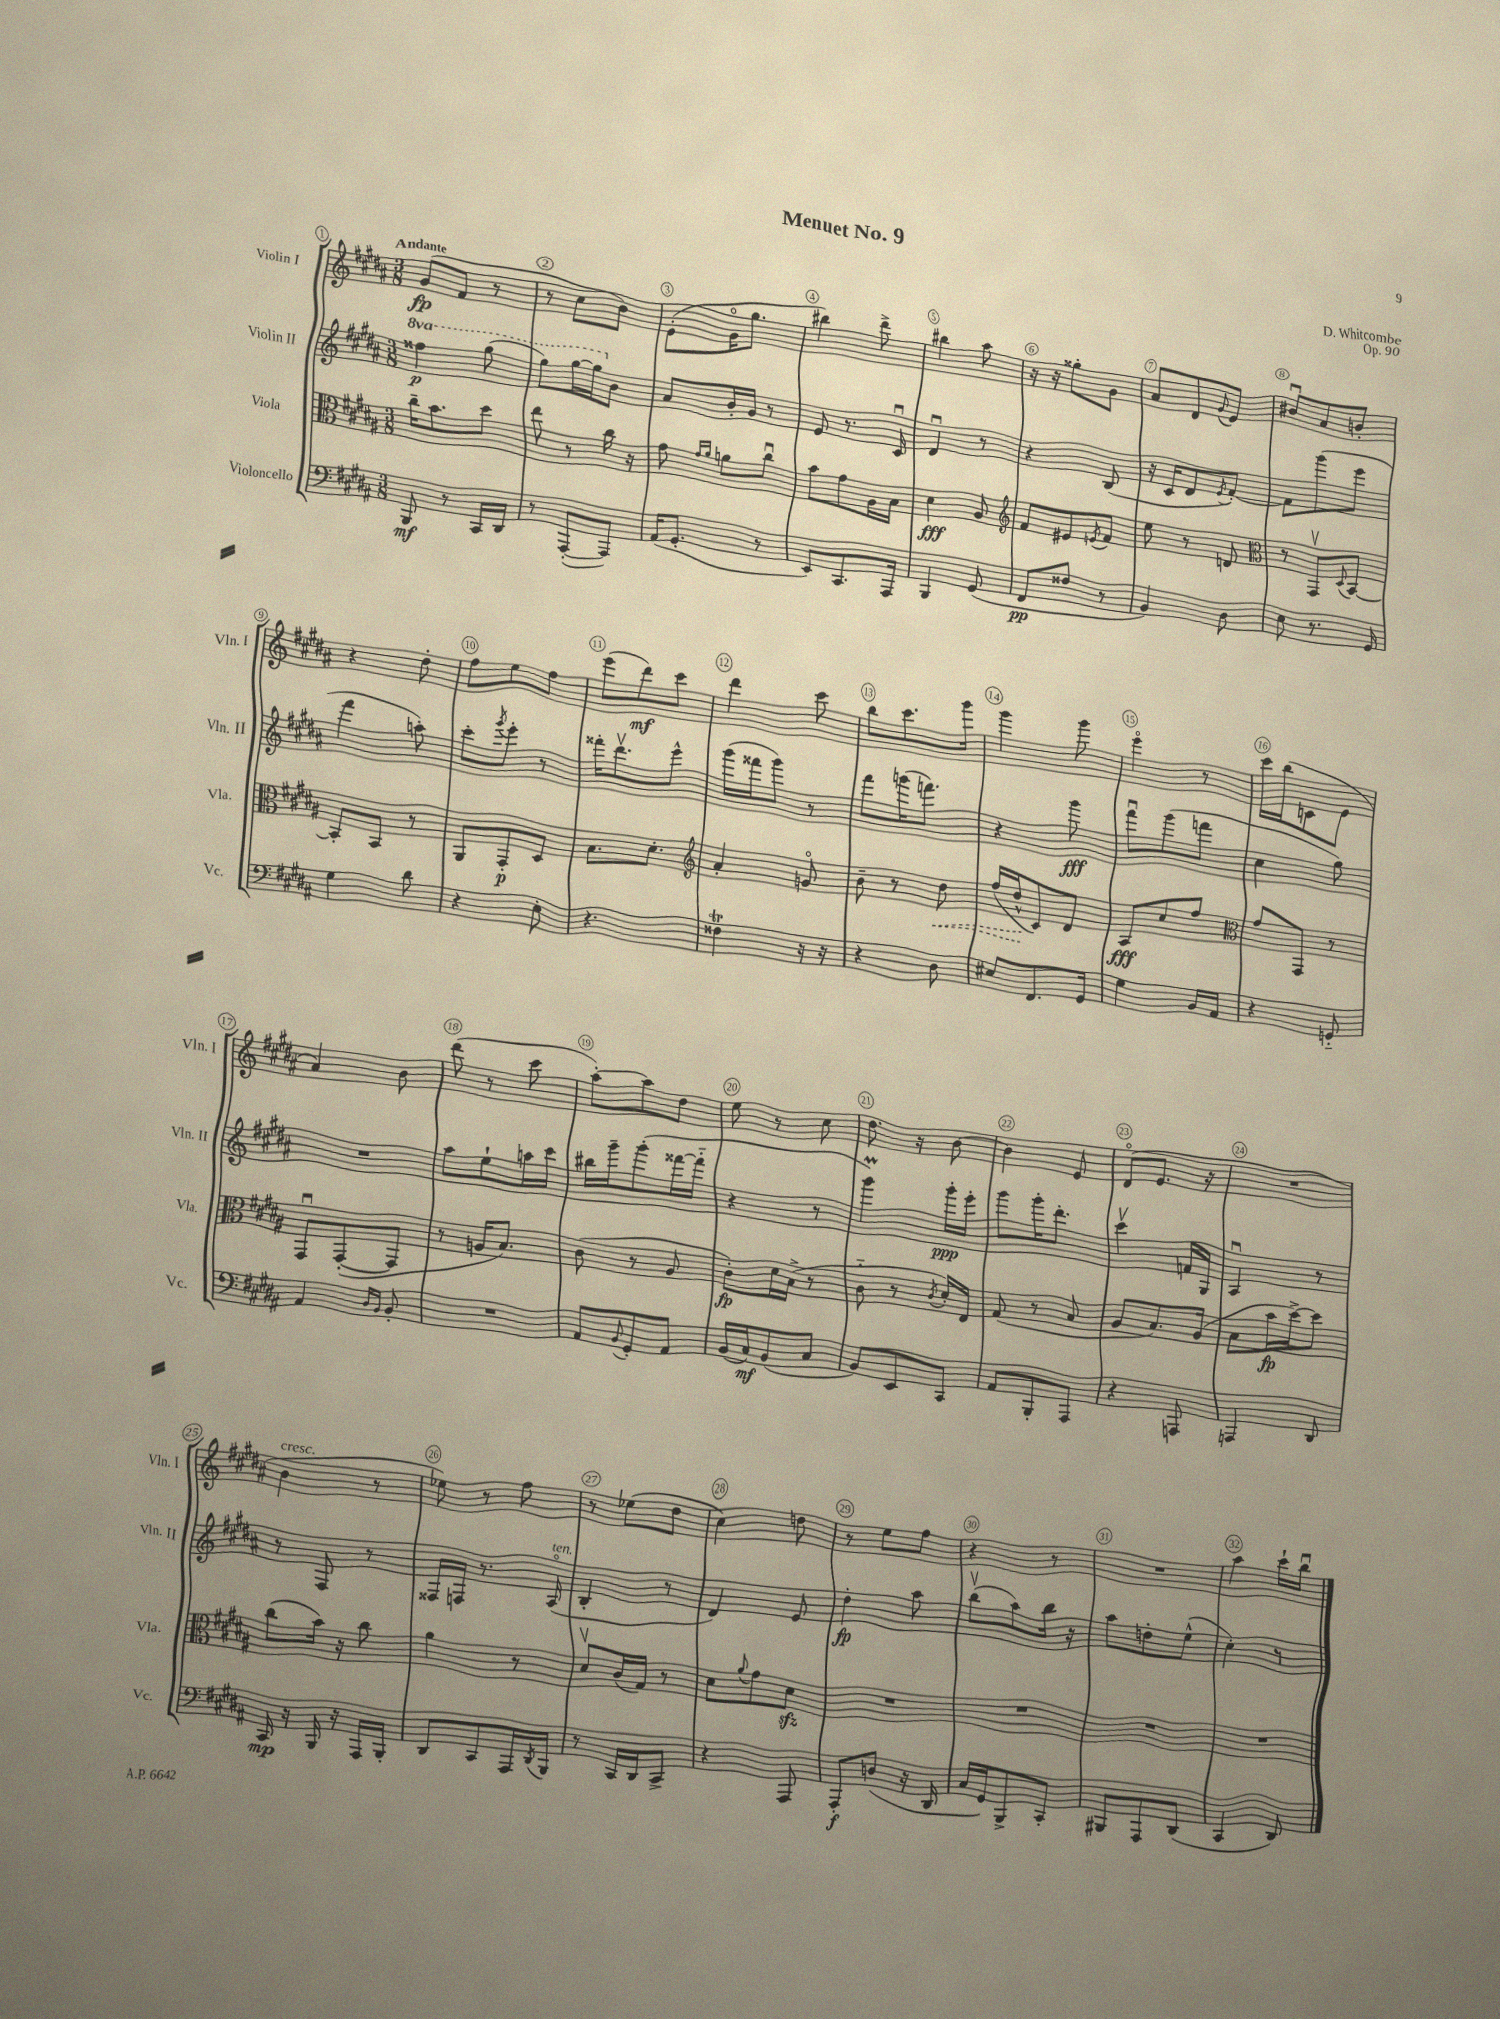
\header { title = "Menuet No. 9" composer = "D. Whitcombe" opus = "Op. 90" }
<<
\new StaffGroup <<
\new Staff = "s0" \with { instrumentName = "Violin I" shortInstrumentName = "Vln. I" } {
    \clef treble \key b \major \numericTimeSignature \time 3/8 \tempo "Andante"
    gis'8\fp( fis'8 r8 |
    r8 cis''8 b'8) |
    e'8-.( gis'16\flageolet gis''8. |
    bis''4) dis'''8-> |
    bis''4 ais''8 |
    r16 r16 gisis''8-. gis'8 |
    ais'8 dis'8 \appoggiatura { gis'8 } e'8 |
    bis'8\downbow ais'8 b'8-. |
    r4 dis''8-. |
    fis''8 e''8 fis''8 |
    e'''8( dis'''8\mf) cis'''8 |
    dis'''4 cis'''8 |
    b''8 cis'''8. gis'''16 |
    gis'''4 gis'''8 |
    e'''4\flageolet r8 |
    cis'''16 b''16( c'8 e'8 |
    ais'4) b'8 |
    dis'''8( r8 cis'''8 |
    ais''8~-.) ais''8 dis''8 |
    e''8 r8 cis''8 |
    dis''8. r16 b'8~ |
    b'4 e'8 |
    dis'8\flageolet( e'8. r16 |
    R4. |
    b'4^\markup { \italic "cresc." } r8 |
    ees''8) r8 fis''8 |
    r8 ees''8( dis''8 |
    cis''4) d''8 |
    r8 e''8 fis''8 |
    r4 r8 |
    R4. |
    ais''4 cis'''16-! b''16\downbow \bar "|." |
}
\new Staff = "s1" \with { instrumentName = "Violin II" shortInstrumentName = "Vln. II" } {
    \clef treble \key b \major \numericTimeSignature \time 3/8 \set Staff.ottavationMarkups = #ottavation-simple-ordinals
    \ottava #1 fisis'''4\p gis'''8( |
    gis'''8) gis'''16~ gis'''16 \ottava #0 b'8 |
    ais'8 b'16-. gis'16 r8 |
    e'8 r8. cis'16\downbow |
    dis'4\downbow r8 |
    r4 b8( |
    r16 cis'16 dis'8 \acciaccatura { e'8 } fis'8~-.) |
    fis'8 gis'''8( e'''8 |
    fis'''4 a''8-.) |
    cis'''8-. \acciaccatura { gis'''8 } e'''8-. r8 |
    fisis'''16-. dis'''8.\upbow e'''8-^ |
    gis'''16( fisis'''16 gis'''8) r8 |
    fis'''8 g'''16( f'''8.) |
    r4 gis'''8\fff |
    fis'''8\downbow gis'''8( f'''8 |
    cis''4 gis''8) |
    R4. |
    ais''8 e''8-! a''16 cis'''16 |
    bis''16 gis'''16-- gis'''8-.( fisis'''16~ fisis'''16-_ |
    r4 r8 |
    gis'''4\prall) gis'''16-.\ppp e'''16-. |
    gis'''8 gis'''16-. dis'''8.-. |
    cis'''4\upbow f'16 gis16 |
    ais4\downbow r8 |
    r8 fis8 r8 |
    fisis16 f16 r8. ais16\flageolet^\markup { \italic "ten." }( |
    b4-. r8 |
    dis'4) e'8 |
    dis''4-.\fp ais''8 |
    b''8\upbow( ais''8) b''16 r16 |
    ais''8 d''8-. e''8-^( |
    cis''4-.) r8 \bar "|." |
}
\new Staff = "s2" \with { instrumentName = "Viola" shortInstrumentName = "Vla." } {
    \clef alto \key b \major \numericTimeSignature \time 3/8
    cis''16-- b'8. dis''8 |
    e''8 r8 cis''16 r16 |
    gis'8 \grace { gis'16 ais'16 } a'8 cis''8\downbow |
    b'8 gis'8 ais16 b16 |
    dis'4\fff ais8 |
    \clef treble fis'8 eis'8 \acciaccatura { e'8 } fis'8 |
    e''8 r8 d'8 |
    \clef alto r8 gis,8\upbow \appoggiatura { dis8 } b,8~ |
    b,8-. b,8 r8 |
    ais,8 gis,8-.\p dis8 |
    b8. dis'8.-. |
    \clef treble ais'4-. g'8\flageolet |
    b'8-- r8 \once \override Hairpin.style = #'dashed-line dis''8\< |
    fis''16( dis''16-^\! cis'8) dis'8 |
    ais8\fff cis''8 fis''8 |
    \clef alto gis'8 gis,8 r8 |
    gis,8\downbow gis,8~-.( gis,8 |
    r8 a16 b8.) |
    cis'8( r8 ais8 |
    cis'8-.\fp) dis'16 b16->( r8 |
    cis'8-_ r8 \acciaccatura { cis'8 } dis'16-.) e16 |
    gis8( r8 b8 |
    ais8 b8.) ais16( |
    b8 b'16\fp dis''16~->) dis''8 |
    cis''8( b'16) r16 cis''8 |
    ais'4 r8 |
    dis'8\upbow cis'16( gis16) r8 |
    dis'8 \appoggiatura { ais'8 } gis'8 dis'8\sfz |
    R4. |
    R4. |
    R4. |
    R4. \bar "|." |
}
\new Staff = "s3" \with { instrumentName = "Violoncello" shortInstrumentName = "Vc." } {
    \clef bass \key b \major \numericTimeSignature \time 3/8
    b,,8\mf r8 cis,16 dis,16 |
    r8 ais,,8~-.( ais,,8) |
    ais,16( gis,8.-. r8 |
    e,8) cis,8. ais,,16 |
    b,,4 gis,8( |
    fis,8\pp fisis8 r8 |
    b,4) dis8 |
    e8 r8. gis,16 |
    gis4 dis'8 |
    r4 e8-. |
    r4. |
    fisis4\trill r16 r16 |
    r4 dis8 |
    eis8 fis,8. gis,16 |
    gis4 b,16 ais,16 |
    r4 g,8-_ |
    ais,4 \grace { dis16 b,16 } b,8-. |
    R4. |
    ais,8 \appoggiatura { b,8 } gis,8-. ais,8 |
    b,16( cis16\mf) b,8( cis8 |
    b,8) e,8 cis,8 |
    ais,8 b,,8-. ais,,8 |
    r4 a,,8 |
    a,,4 dis,8 |
    cis,16\mp r16 b,,16 r16 ais,,16 b,,16-. |
    dis,8 cis,8 ais,,16 \acciaccatura { dis,8 } b,,16 |
    r8 cis,16 dis,16 cis,8-> |
    r4 ais,,8 |
    ais,,8-.\f d8( r16 dis,16 |
    cis16 gis,16) b,,8-> cis,8-. |
    bis,,8 ais,,8 dis,8( |
    cis,4 dis,8) \bar "|." |
}
>>
>>
\layout { \context { \Score \override BarNumber.break-visibility = ##(#f #t #t) barNumberVisibility = #all-bar-numbers-visible \override BarNumber.stencil = #(make-stencil-circler 0.1 0.3 ly:text-interface::print) } }
